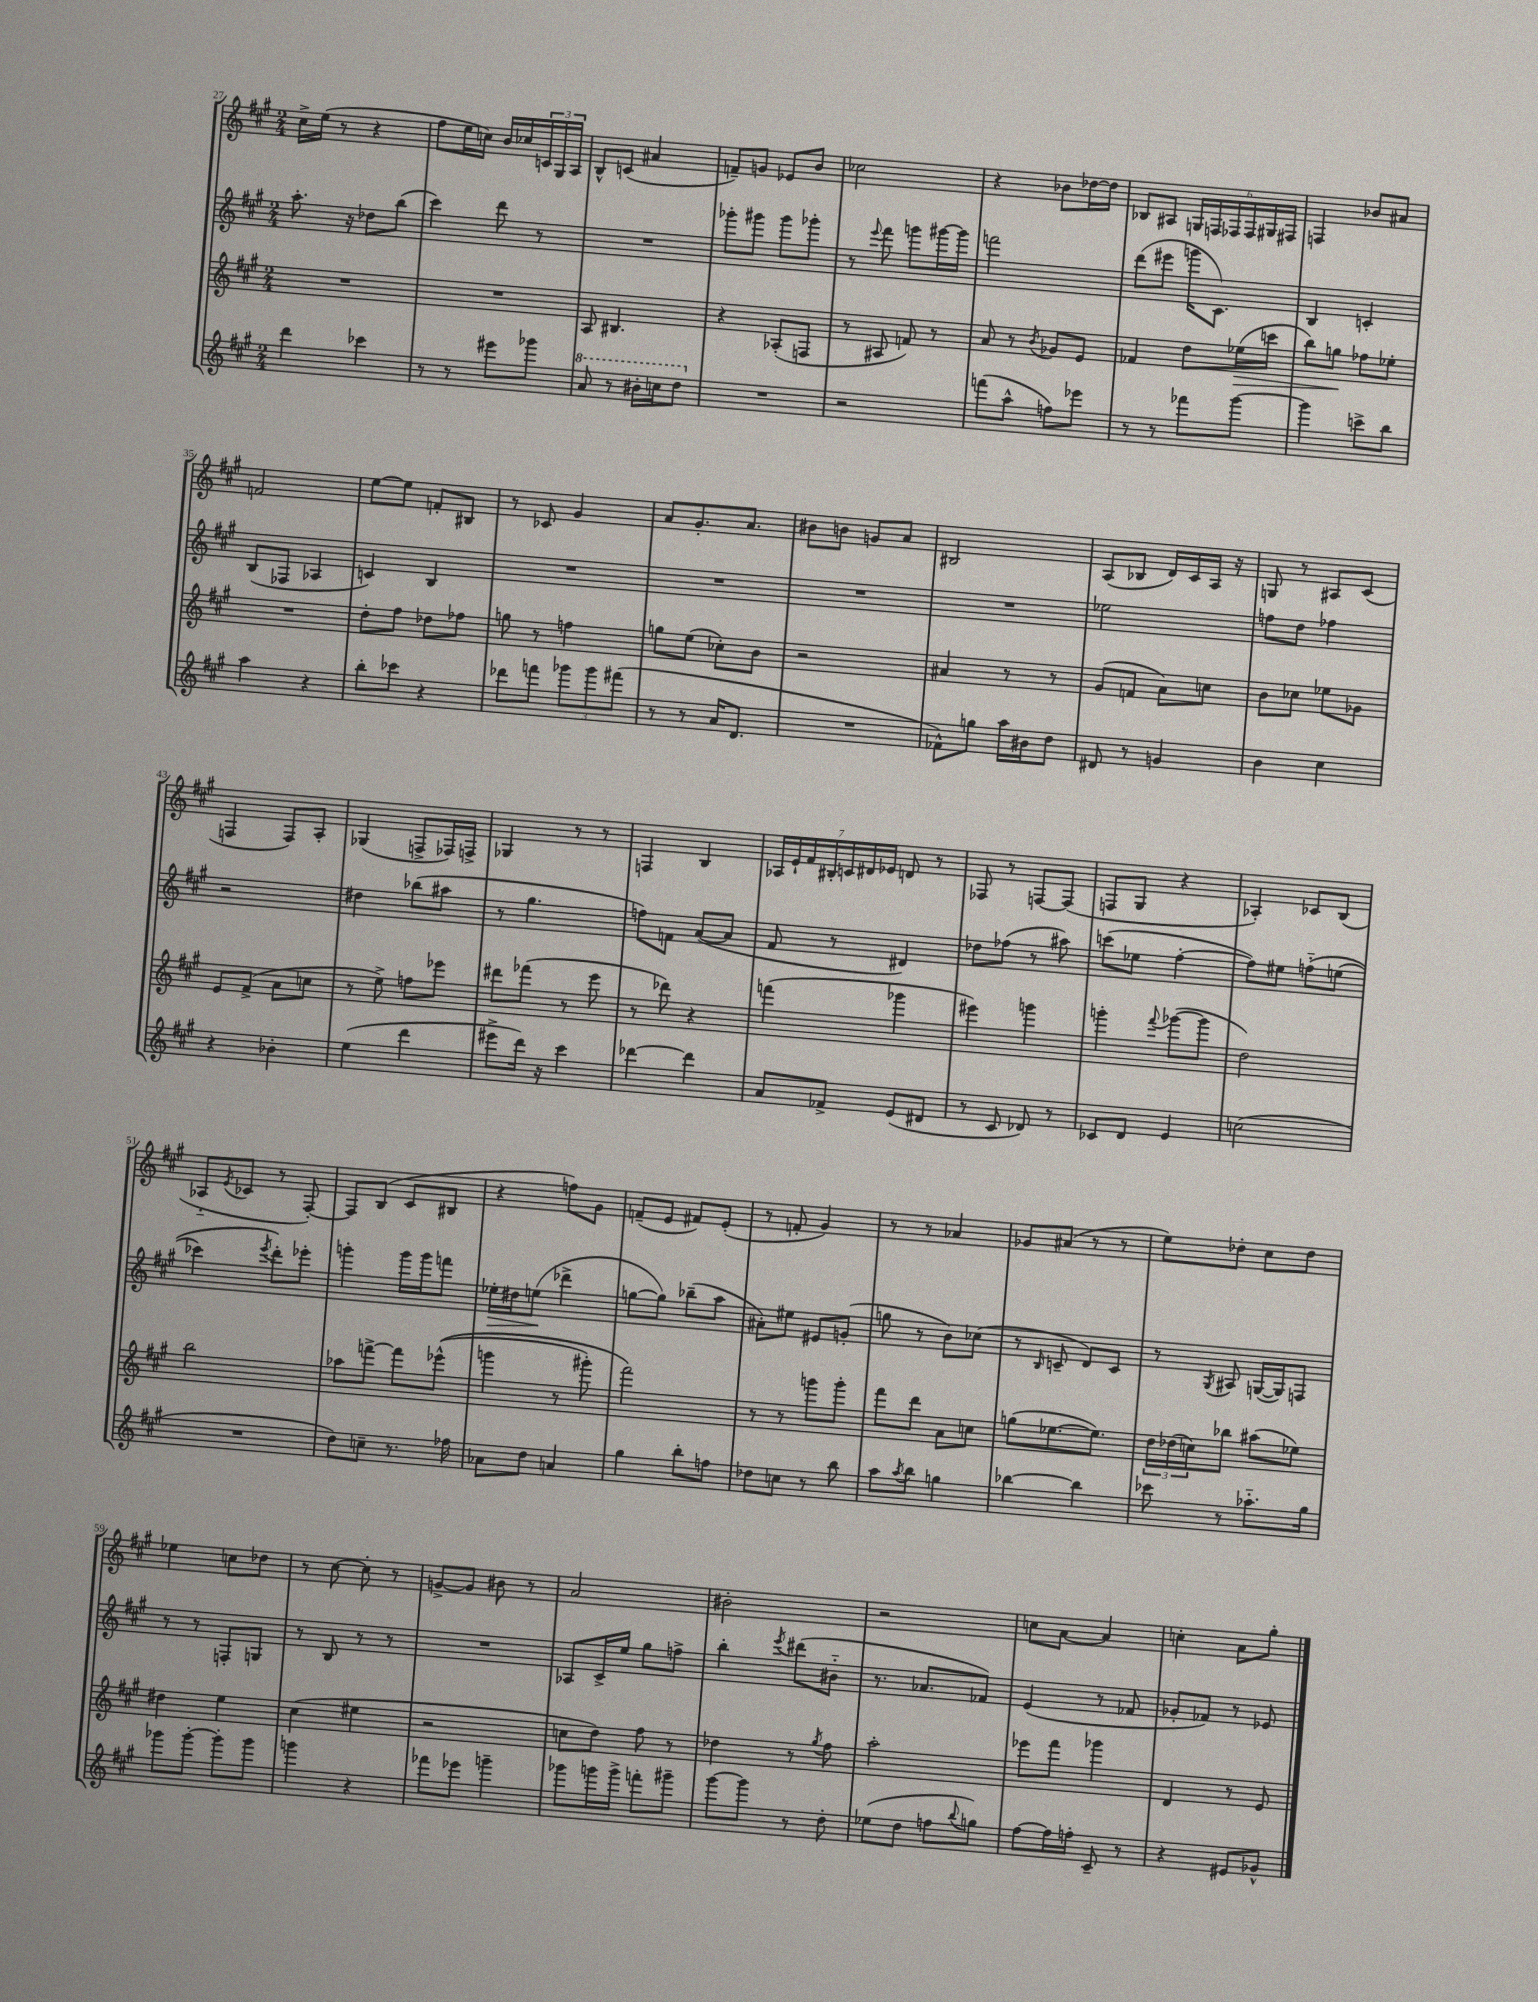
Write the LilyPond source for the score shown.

<<
\new StaffGroup <<
\new Staff = "s0" {
    \clef treble \key a \major \numericTimeSignature \time 2/4
    cis''16-> e''16( r8 r4 |
    fis''8 e''16 c''16) b'16 ces''16 \tuplet 3/2 { c'16 gis16 a16 } |
    b8-^ c'8( ais'4 |
    f'8--) g'8 ees'8 b'8 |
    ces''2 |
    r4 bes'8 des''16~ des''16 |
    bes8 ais8 \tuplet 6/4 { g16 f16 fes16 fes16 gis16 fis16 } |
    f4 bes'8 ais'8 |
    f'2 |
    e''8~ e''8 f'8-. bis8 |
    r8 ces'8 gis'4 |
    a'8 gis'8.-. a'8. |
    bis'8 b'8 g'8 a'8 |
    bis2 |
    a8( bes8 d'16) cis'16 a16 r16 |
    g8 r8 ais8 cis'8( |
    f4 f8) a8-. |
    ges4( f8-> fes16) f16-> |
    ges4 r8 r8 |
    f4 b4 |
    \tuplet 7/4 { aes16 e'16-! fis'16 bis16-. c'16 dis'16 ees'16 } d'8 r8 |
    fes8 r8 f8~ f8( |
    f8 gis8 r4 |
    aes4-.) ces'8 b8( |
    aes8-_ \acciaccatura { e'8 } ces'8 r8 fis8~-.) |
    fis8 b8( cis'8 bis8 |
    r4 f''8) gis'8 |
    f'8--( e'8 fis'8) e'8-.( |
    r8 f'8-. gis'4) |
    r8 r8 aes'4 |
    ges'8 ais'8( r8 r8 |
    e''8) des''8-. cis''8 des''8 |
    ees''4 c''8 des''8 |
    r8 cis''8~ cis''8-. r8 |
    g'8~-> g'8 bis'8 r8 |
    a'2 |
    bis'2-. |
    r2 |
    c''8 a'8~ a'4 |
    c''4-. a'8 gis''8-. \bar "|." |
}
\new Staff = "s1" {
    \clef treble \key a \major \numericTimeSignature \time 2/4
    a''8.-. r16 des''8 b''8( |
    cis'''4) d'''8 r8 |
    R2 |
    ges'''8-. gis'''8 gis'''8 ges'''8-. |
    r8 \appoggiatura { e'''8 } fis'''8 g'''8 gis'''16~ gis'''16 |
    f'''2 |
    d'''8( eis'''8 g'''16 cis'8.) |
    b4 c'4-. |
    b8( fes8 aes4 |
    c'4) b4 |
    R2 |
    R2 |
    R2 |
    R2 |
    ees''2 |
    f''8 d''8 fes''4 |
    r2 |
    dis''4 bes''8( ais''8 |
    r8 gis''4. |
    f''8) f'8 a'8~( a'8 |
    fis'8 r8 dis'4) |
    des''8 fes''8( r8 ais''8) |
    c'''8( ees''8 fis''4~-. |
    fis''8) eis''8 f''8-_\( e''8( |
    ces'''4) \acciaccatura { e'''8 } d'''8-.\) ees'''8-. |
    g'''4-. g'''16 g'''16 f'''8 |
    ees''16-.\> dis''16 e''8\!( des'''4-> |
    g''8~ g''8) bes''8--( a''8 |
    ais'8-.) eis''8 eis'8 g'8-.( |
    g''8 r8 b'8) ces''8( |
    r8 \grace { b16 } c'8-- d'8) c'8 |
    r8 \acciaccatura { gis8 } ais8 g16~( g16) f8 |
    r8 r8 f8-. g8 |
    r8 b8 r8 r8 |
    R2 |
    aes8 cis'16-> e''16 gis''8 f''8-> |
    b''4-. \acciaccatura { e'''8 } dis'''8( bis'8-_ |
    r8. aes'8. fes'8) |
    e'4( r8 fes'8 |
    ges'8-. fes'8) r8 ees'8 \bar "|." |
}
\new Staff = "s2" {
    \clef treble \key a \major \numericTimeSignature \time 2/4
    R2 |
    R2 |
    a8 bis4. |
    r4 aes8-.( f8 |
    r8 ais8 f'8) r8 |
    a'8 r8 \acciaccatura { b'8 } ges'8 e'8 |
    fes'4 d''8 ees''16\>( c'''16 |
    b''8) g''8\! fes''8 ees''8-. |
    R2 |
    d''8-. fis''8 des''8 fes''8 |
    g''8 r8 f''4 |
    g''8 e''8( ces''8-.) b'8 |
    r2 |
    ais'4 r8 r8 |
    gis'8( f'8 a'8) c''8 |
    b'8 ces''8 ees''8 ges'8 |
    e'8 fis'8->( a'8 c''8 |
    r8 e''8->) f''8 ees'''8 |
    dis'''8 fes'''8( r8 e'''8 |
    r8 des'''8) r4 |
    f'''4( ges'''4 |
    eis'''4) g'''4 |
    g'''4-. \appoggiatura { fis'''8 } ges'''8~( ges'''8 |
    d''2) |
    b''2 |
    aes''8 f'''8~-> f'''8 ees'''8-^(\( |
    g'''4 r8 gis'''8-.) |
    fis'''2\) |
    r8 r8 g'''8 g'''8-. |
    fis'''8 d'''8 a'8 c''8 |
    g''8( ees''8.~ ees''8.) |
    \tuplet 3/2 { d''16 des''16( c''16) } bes''8 ais''8( ees''8) |
    dis''4 e''4 |
    cis''4( eis''4 |
    r2 |
    c''8 d''8) fis''8 r8 |
    des''4 r8 \acciaccatura { gis''8 } fis''8 |
    a''2-. |
    ees'''8 fis'''8 ges'''4 |
    d'4 r8 e'8 \bar "|." |
}
\new Staff = "s3" {
    \clef treble \key a \major \numericTimeSignature \time 2/4
    d'''4 ces'''4 |
    r8 r8 eis'''8 ges'''8 |
    \ottava #1 a''8 r8 bis''16-. c'''16 d'''8 \ottava #0 |
    R2 |
    r2 |
    f'''8( a''8-^ f''8) ees'''8 |
    r8 r8 fes'''8 gis'''8~ |
    gis'''4 c'''8-> b''8 |
    a''4 r4 |
    b''8-. ces'''8 r4 |
    des'''8 f'''8 \tuplet 3/2 { ges'''8 ges'''8 fis'''8( } |
    r8 r8 a'16 d'8. |
    R2 |
    fes'8-^) g''8 a''16 bis'16 d''8 |
    dis'8 r8 g'4 |
    b'4 cis''4 |
    r4 bes'4-. |
    e''4( d'''4 |
    eis'''8-> d'''16) r16 cis'''4 |
    des'''4~ des'''4 |
    a'8 fes'8-> e'8( dis'8 |
    r8 cis'8 des'8) r8 |
    ces'8 d'8 e'4 |
    c''2( |
    R2 |
    d''8) c''8-- r8. fes''16 |
    aes'8 d''8 a'4 |
    gis''4 b''8-. f''8 |
    des''8 c''8 r8 b''8 |
    a''8 \acciaccatura { a''8 } b''8 g''4 |
    bes''4~ bes''4 |
    ces'''8 r8 aes''8.-_ gis''16 |
    ges'''8 ges'''8~-. ges'''8-. ges'''8 |
    g'''4 r4 |
    fes'''8 ees'''8 g'''4-- |
    ges'''8 g'''16 g'''16-> f'''8-. gis'''8-- |
    gis'''8~ gis'''8 r8 d''8-. |
    ees''8( d''8 f''8 \appoggiatura { b''8 } g''8) |
    fis''8~ fis''16 f''16-. cis'8-- r8 |
    r4 eis'8 ges'8-^ \bar "|." |
}
>>
>>
\layout { \context { \Score currentBarNumber = #27 } }
